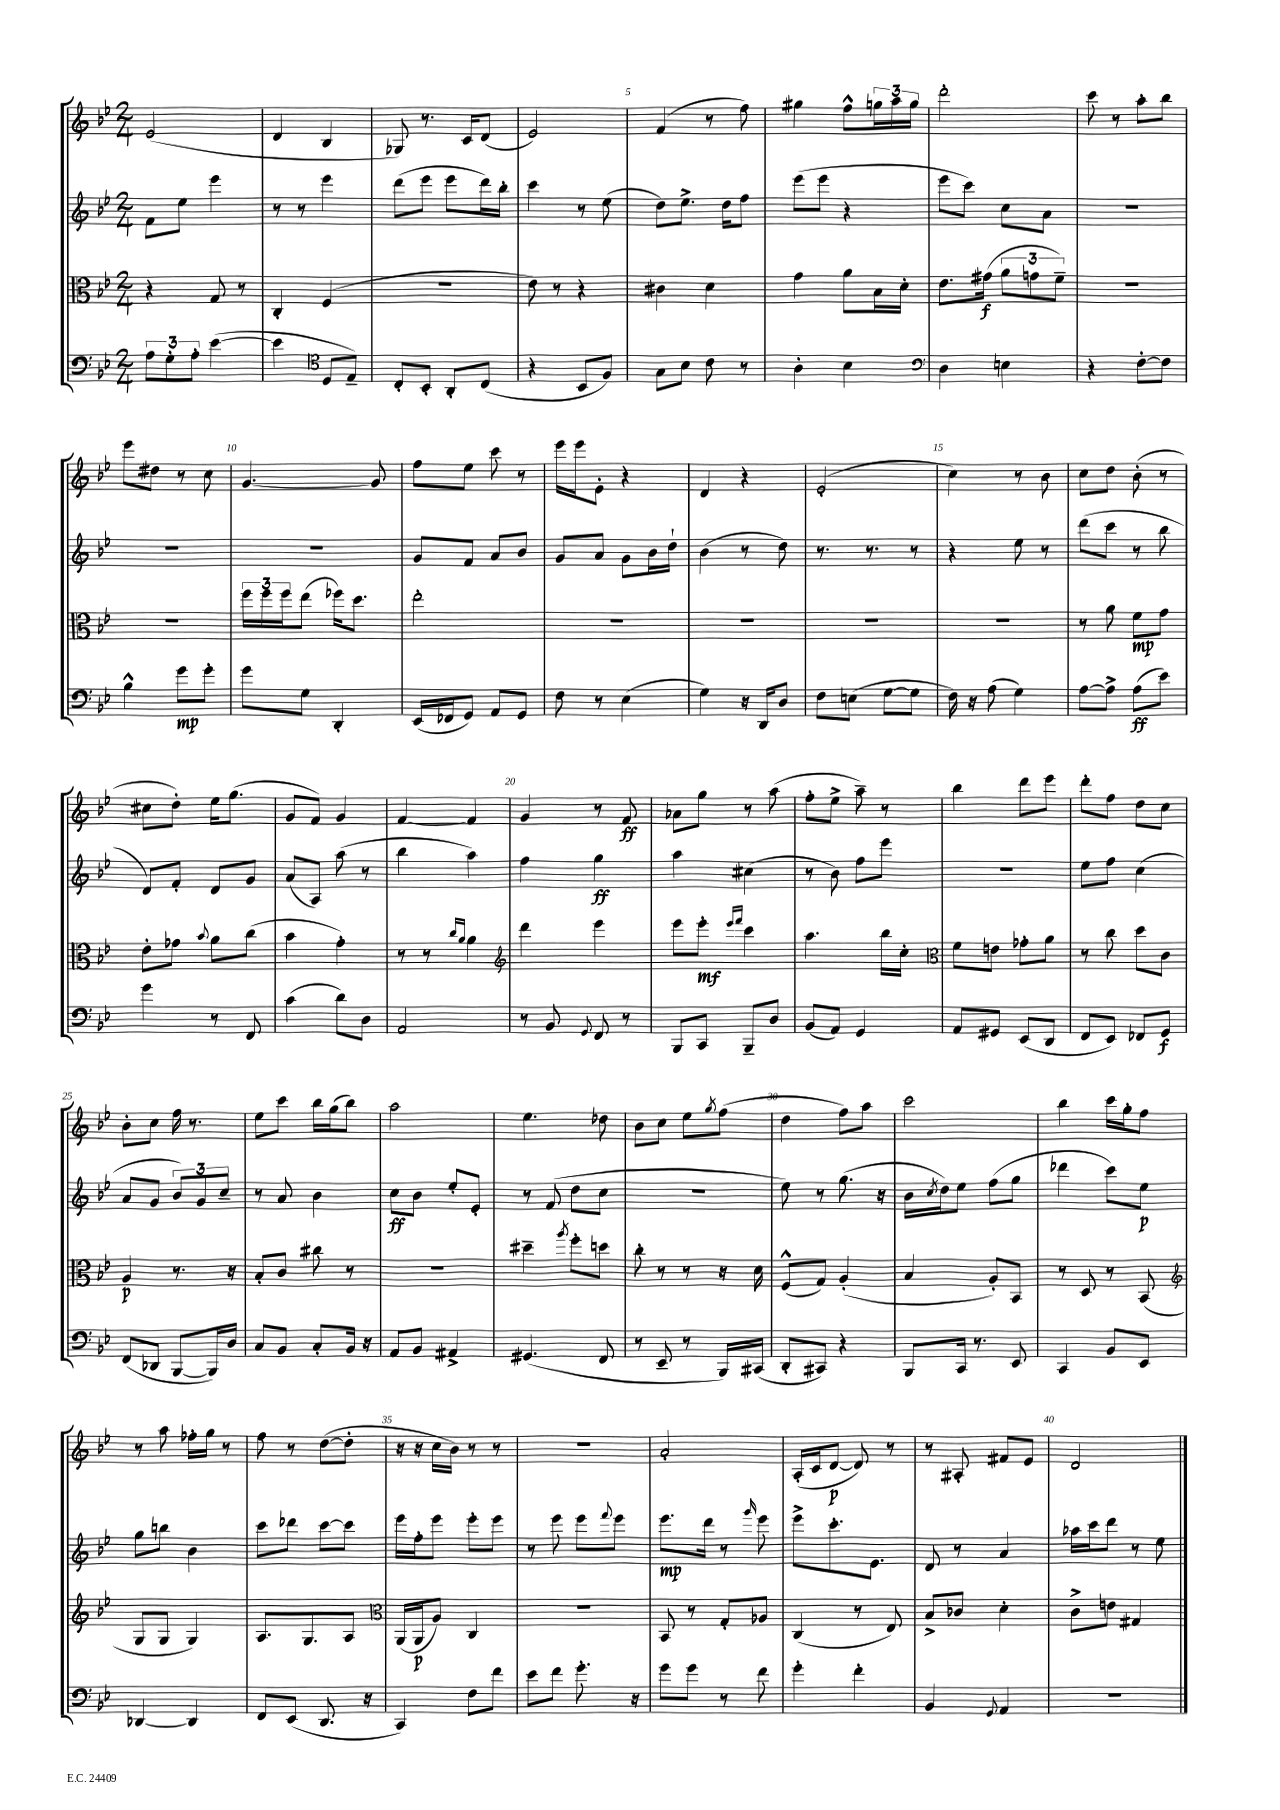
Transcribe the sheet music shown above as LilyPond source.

<<
\new StaffGroup <<
\new Staff = "s0" {
    \clef treble \key bes \major \numericTimeSignature \time 2/4
    ees'2( |
    d'4 bes4 |
    ges8) r8. c'16 d'8( |
    ees'2) |
    f'4( r8 f''8) |
    gis''4 f''8-^ \tuplet 3/2 { g''16 a''16 g''16 } |
    d'''2-. |
    c'''8 r8 a''8-. bes''8 |
    ees'''8 dis''8 r8 c''8 |
    g'4.~ g'8 |
    f''8 ees''8 c'''8 r8 |
    ees'''16 ees'''16 ees'8-. r4 |
    d'4 r4 |
    ees'2-.( |
    c''4) r8 bes'8 |
    c''8 d''8 bes'8-.( r8 |
    cis''8 d''8-.) ees''16 g''8.( |
    g'8 f'8) g'4 |
    f'4~ f'4 |
    g'4 r8 f'8\ff |
    aes'8 g''8 r8 a''8( |
    f''8-. ees''8-> a''8--) r8 |
    bes''4 d'''8 ees'''8 |
    d'''8-. f''8 d''8 c''8 |
    bes'8-. c''8 f''16 r8. |
    ees''8 c'''8 bes''16 g''16( bes''8) |
    a''2 |
    ees''4. des''8 |
    bes'8 c''8 ees''8 \acciaccatura { g''8 } f''8( |
    d''4 f''8) a''8 |
    c'''2 |
    bes''4 c'''16 g''16-. f''8 |
    r8 a''8 fes''16-. g''16 r8 |
    f''8 r8 d''8~( d''8-. |
    r16 r16 c''16 bes'16) r8 r8 |
    r2 |
    a'2-. |
    a16-.( c'16 d'8~\p d'8) r8 |
    r8 ais8-. fis'8 ees'8 |
    d'2 \bar "|." |
}
\new Staff = "s1" {
    \clef treble \key bes \major \numericTimeSignature \time 2/4
    f'8 ees''8 ees'''4 |
    r8 r8 ees'''4 |
    d'''8( ees'''8 ees'''8 d'''16) bes''16-. |
    c'''4 r8 ees''8( |
    d''8) ees''8.-> d''16 f''8 |
    ees'''8( ees'''8 r4 |
    ees'''8 c'''8) c''8 a'8 |
    r2 |
    R2 |
    R2 |
    g'8 f'8 a'8 bes'8 |
    g'8 a'8 g'8 bes'16 d''16-! |
    bes'4( r8 d''8) |
    r8. r8. r8 |
    r4 ees''8 r8 |
    d'''8( c'''8 r8 bes''8 |
    d'8) f'8-. d'8 g'8 |
    a'8( a8) a''8( r8 |
    bes''4 a''4) |
    f''4 g''4\ff |
    a''4 cis''4( |
    r8 bes'8) f''8 ees'''8 |
    r2 |
    ees''8 f''8 c''4( |
    a'8 g'8 \tuplet 3/2 { bes'8) g'8 c''8-- } |
    r8 a'8 bes'4 |
    c''8\ff bes'8 ees''8-. ees'8-. |
    r8 f'8( d''8 c''8 |
    r2 |
    ees''8) r8 g''8.( r16 |
    bes'16 \acciaccatura { c''8 } d''16) ees''8 f''8( g''8 |
    des'''4 c'''8) ees''8\p |
    g''8 b''8 bes'4 |
    c'''8 des'''8 c'''8~ c'''8 |
    ees'''16 f''16-. ees'''8 ees'''8-. ees'''8 |
    r8 ees'''8 ees'''8 \appoggiatura { f'''8 } ees'''8 |
    ees'''8.\mp d'''16 r8 \grace { g'''16 } ees'''8 |
    ees'''8-> c'''8.-. ees'8. |
    d'8 r8 a'4 |
    aes''16 c'''16 d'''8 r8 ees''8 \bar "|." |
}
\new Staff = "s2" {
    \clef alto \key bes \major \numericTimeSignature \time 2/4
    r4 g8 r8 |
    c4-. f4( |
    r2 |
    ees'8) r8 r4 |
    cis'4 d'4 |
    g'4 a'8 bes16 d'16-. |
    ees'8. gis'16\f( \tuplet 3/2 { a'8 g'8 f'8--) } |
    R2 |
    r2 |
    \tuplet 3/2 { f''16 f''16 f''16 } ees''8( fes''16) d''8. |
    ees''2-. |
    R2 |
    R2 |
    R2 |
    R2 |
    r8 a'8 f'8\mp g'8 |
    ees'8-. ges'8 \appoggiatura { bes'8 } a'8 c''8( |
    bes'4 g'4-.) |
    r8 r8 \grace { c''16 a'16 } a'4 |
    \clef treble d'''4 ees'''4 |
    ees'''8 ees'''8-.\mf \grace { ees'''16 f'''16 } c'''4 |
    a''4. bes''16 c''16-. |
    \clef alto f'8 e'8 ges'8-. a'8 |
    r8 c''8 d''8 c'8 |
    a4\p r8. r16 |
    bes8-. c'8 cis''8 r8 |
    r2 |
    dis''4-- \acciaccatura { a''8 } f''8-. d''8 |
    c''8-. r8 r8 r16 d'16 |
    f8-^( g8) a4-.( |
    bes4 a8-.) bes,8 |
    r8 d8 r8 bes,8( |
    \clef treble g8 g8 g4) |
    a8. g8. a8 |
    \clef alto a,16( a,16\p a8) c4 |
    R2 |
    bes,8 r8 g8-. aes8 |
    c4( r8 ees8) |
    bes8-> ces'8 d'4-. |
    c'8-> e'8 gis4 \bar "|." |
}
\new Staff = "s3" {
    \clef bass \key bes \major \numericTimeSignature \time 2/4
    \tuplet 3/2 { a8 g8-. a8-. } ees'4~( |
    ees'4 \clef tenor d8 ees8--) |
    c8-. bes,8-. a,8-. c8( |
    r4 bes,8 f8) |
    g8 bes8 c'8 r8 |
    a4-. bes4 |
    \clef bass d4 e4 |
    r4 f8~-. f8 |
    bes4-^ g'8\mp g'8-. |
    g'8 g8 d,4-. |
    ees,16( fes,16 g,8) a,8 g,8 |
    f8 r8 ees4( |
    g4) r16 d,16 d8 |
    f8 e8( g8~ g8 |
    f16) r16 a8( g4) |
    a8~ a8-> a8\ff( ees'8) |
    g'4 r8 f,8 |
    c'4( d'8) d8 |
    a,2 |
    r8 bes,8 \appoggiatura { g,8 } f,8 r8 |
    bes,,8 c,8 bes,,8-- d8 |
    bes,8( a,8) g,4 |
    a,8 gis,8 ees,8( d,8 |
    f,8 ees,8) fes,8 g,8\f |
    f,8( des,8 bes,,8~ bes,,16) d16 |
    c8 bes,8 c8-. bes,16 r16 |
    a,8 bes,8 ais,4-> |
    gis,4.( f,8 |
    r8 ees,8-- r8 bes,,16) cis,16( |
    d,8-. cis,8) r4 |
    bes,,8 c,16 r8. ees,8 |
    c,4 bes,8 ees,8 |
    des,4~ des,4 |
    f,8 ees,8( d,8. r16 |
    c,4) f8 f'8 |
    ees'8 f'8 g'8.-. r16 |
    g'8 g'8 r8 f'8 |
    g'4-. f'4-. |
    bes,4 \appoggiatura { g,8 } a,4 |
    r2 \bar "|." |
}
>>
>>
\layout { \context { \Score \override BarNumber.break-visibility = ##(#f #t #t) barNumberVisibility = #(every-nth-bar-number-visible 5) } }
